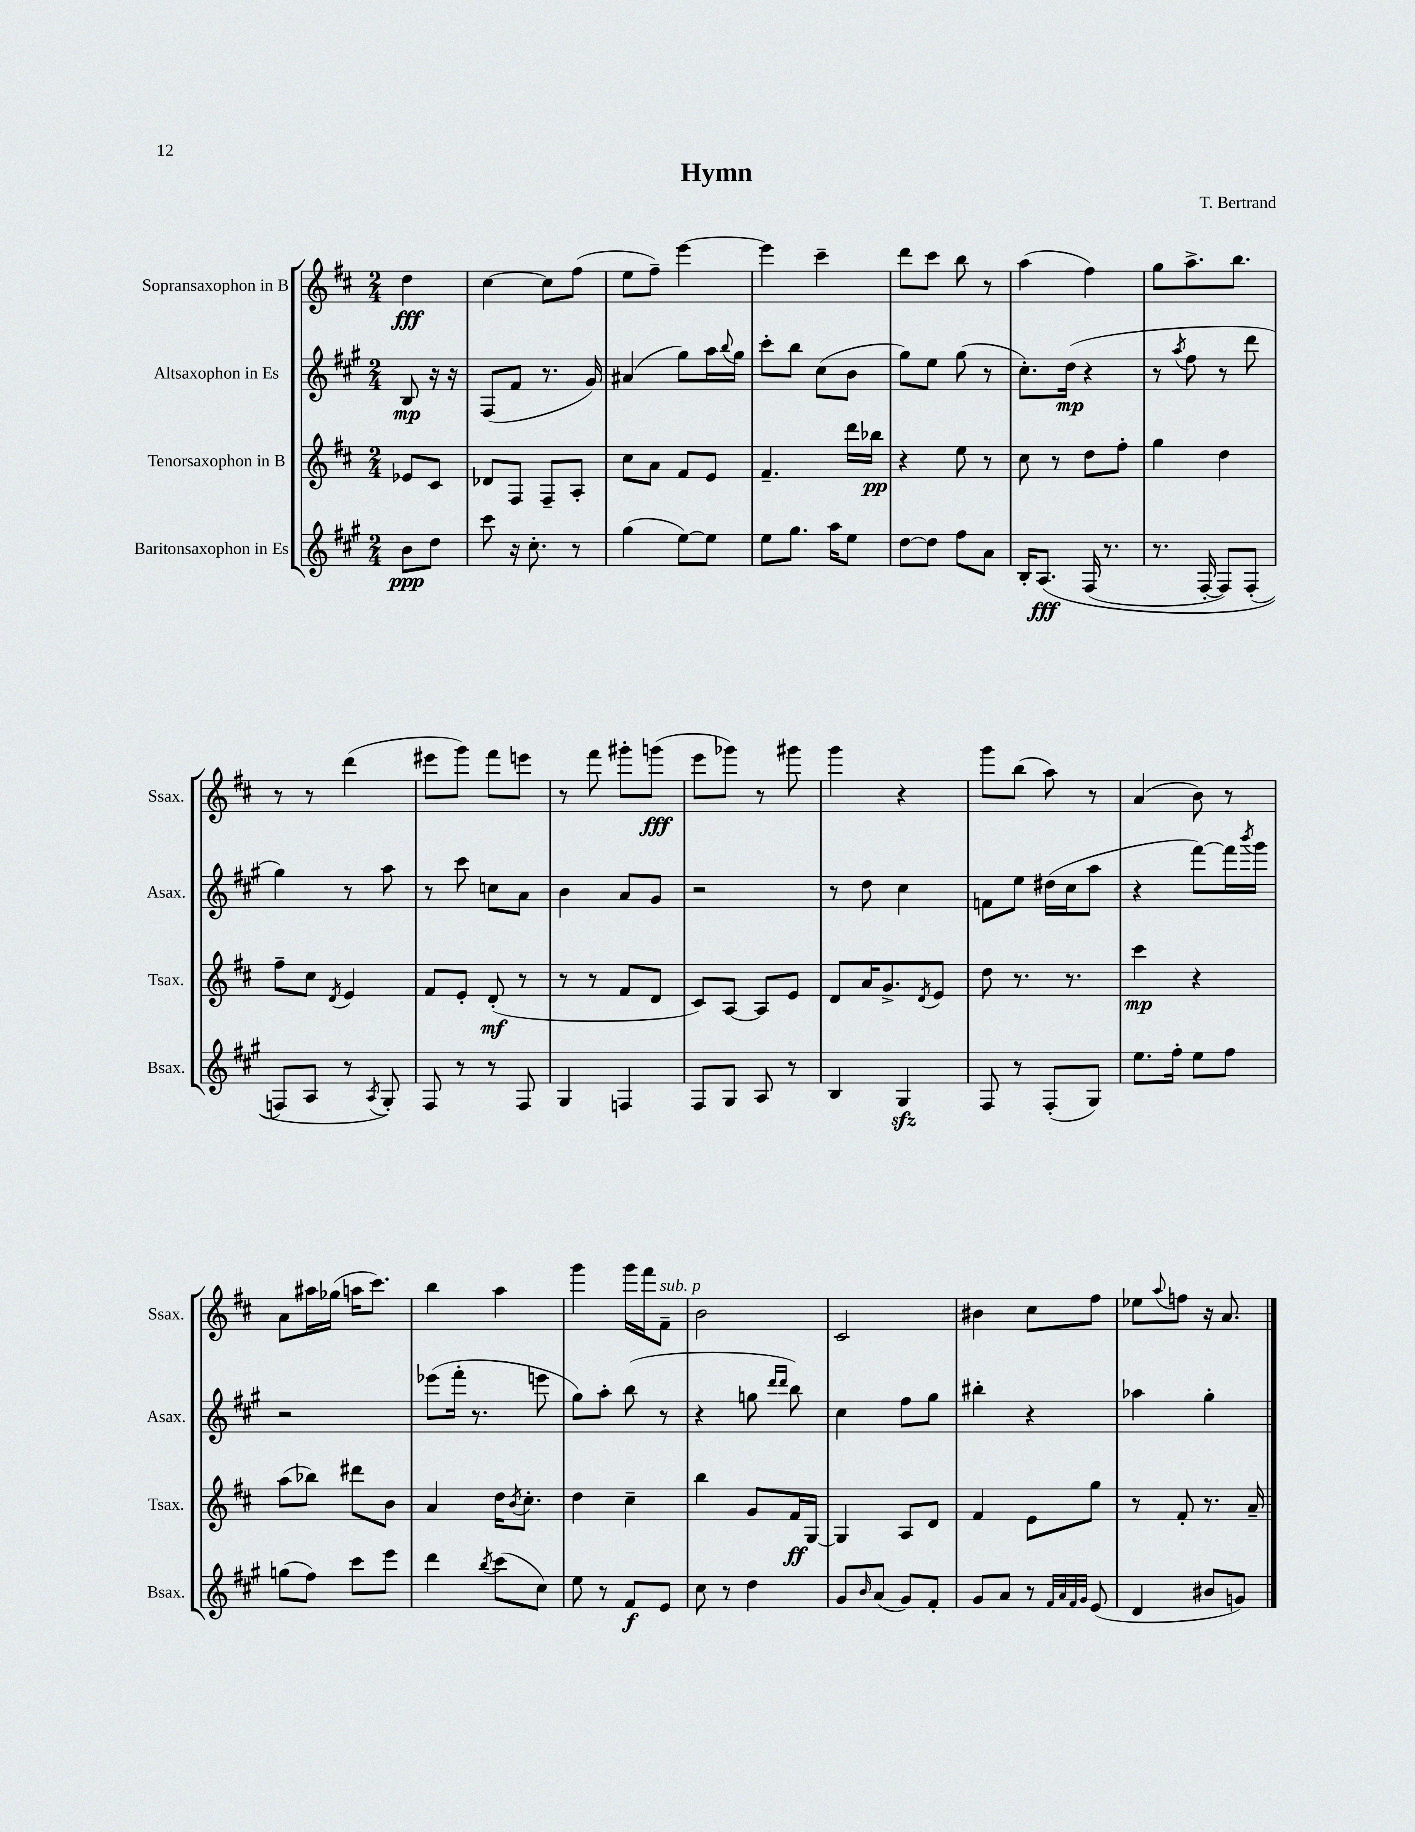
\header { title = "Hymn" composer = "T. Bertrand" }
<<
\new StaffGroup <<
\new Staff = "s0" \with { instrumentName = "Sopransaxophon in B" shortInstrumentName = "Ssax." } {
    \clef treble \key d \major \numericTimeSignature \time 2/4 \partial 4
    d''4\fff |
    cis''4~ cis''8 fis''8( |
    e''8 fis''8--) e'''4~ |
    e'''4 cis'''4-- |
    d'''8 cis'''8 b''8 r8 |
    a''4( fis''4) |
    g''8 a''8.-> b''8. |
    r8 r8 d'''4( |
    eis'''8 g'''8) fis'''8 e'''8 |
    r8 fis'''8 gis'''8-. g'''8\fff( |
    e'''8 ges'''8) r8 gis'''8 |
    g'''4 r4 |
    g'''8 b''8( a''8) r8 |
    a'4( b'8) r8 |
    a'8 ais''16 ges''16( a''16 cis'''8.) |
    b''4 a''4 |
    g'''4 g'''16 fis'''16 fis'8--^\markup { \italic "sub. p" } |
    b'2 |
    cis'2 |
    bis'4 cis''8 fis''8 |
    ees''8 \appoggiatura { a''8 } f''8 r16 a'8. \bar "|." |
}
\new Staff = "s1" \with { instrumentName = "Altsaxophon in Es" shortInstrumentName = "Asax." } {
    \clef treble \key a \major \numericTimeSignature \time 2/4 \partial 4
    b8\mp r16 r16 |
    fis8( fis'8 r8. gis'16) |
    ais'4( gis''8) a''16 \appoggiatura { b''8 } gis''16 |
    cis'''8-. b''8 cis''8( b'8 |
    gis''8) e''8 gis''8( r8 |
    cis''8.-.) d''16\mp( r4 |
    r8 \acciaccatura { a''8 } fis''8 r8 d'''8 |
    gis''4) r8 a''8 |
    r8 cis'''8 c''8 a'8 |
    b'4 a'8 gis'8 |
    r2 |
    r8 d''8 cis''4 |
    f'8 e''8 dis''16( cis''16 a''8 |
    r4 fis'''8~) fis'''16 \acciaccatura { b'''8 } gis'''16 |
    r2 |
    ees'''8( fis'''16-. r8. e'''8 |
    gis''8) a''8-. b''8( r8 |
    r4 g''8 \grace { d'''16 d'''16 } b''8) |
    cis''4 fis''8 gis''8 |
    bis''4-. r4 |
    aes''4 gis''4-. \bar "|." |
}
\new Staff = "s2" \with { instrumentName = "Tenorsaxophon in B" shortInstrumentName = "Tsax." } {
    \clef treble \key d \major \numericTimeSignature \time 2/4 \partial 4
    ees'8 cis'8 |
    des'8 fis8 fis8-- a8-. |
    cis''8 a'8 fis'8 e'8 |
    fis'4.-- d'''16 bes''16\pp |
    r4 e''8 r8 |
    cis''8 r8 d''8 fis''8-. |
    g''4 d''4 |
    fis''8-- cis''8 \acciaccatura { d'8 } e'4 |
    fis'8 e'8-. d'8-.\mf( r8 |
    r8 r8 fis'8 d'8 |
    cis'8) a8~ a8 e'8 |
    d'8 a'16 g'8.-> \acciaccatura { d'8 } e'8 |
    d''8 r8. r8. |
    cis'''4\mp r4 |
    a''8( bes''8) dis'''8 b'8 |
    a'4 d''16 \acciaccatura { b'8 } cis''8.-. |
    d''4 cis''4-- |
    b''4 g'8 fis'16\ff g16~ |
    g4 a8 d'8 |
    fis'4 e'8 g''8 |
    r8 fis'8-. r8. a'16-- \bar "|." |
}
\new Staff = "s3" \with { instrumentName = "Baritonsaxophon in Es" shortInstrumentName = "Bsax." } {
    \clef treble \key a \major \numericTimeSignature \time 2/4 \partial 4
    b'8\ppp d''8 |
    cis'''8 r16 cis''8.-. r8 |
    gis''4( e''8~) e''8 |
    e''8 gis''8. a''16 e''8 |
    d''8~ d''8 fis''8 a'8 |
    b16-. a8.\fff\( fis16( r8. |
    r8. fis16~-. fis8) fis8-.( |
    f8\) a8 r8 \acciaccatura { a8 } gis8-.) |
    fis8 r8 r8 fis8 |
    gis4 f4 |
    fis8 gis8 a8 r8 |
    b4 gis4\sfz |
    fis8 r8 fis8-.( gis8) |
    e''8. fis''16-. e''8 fis''8 |
    g''8( fis''8) cis'''8 e'''8 |
    d'''4 \acciaccatura { b''8 } cis'''8( cis''8) |
    e''8 r8 fis'8\f e'8 |
    cis''8 r8 d''4 |
    gis'8 \grace { b'16 } a'8( gis'8) fis'8-. |
    gis'8 a'8 r8 \grace { fis'32 a'32 fis'32 gis'32 } e'8( |
    d'4 bis'8 g'8) \bar "|." |
}
>>
>>
\layout { \context { \Score \remove "Bar_number_engraver" } }
